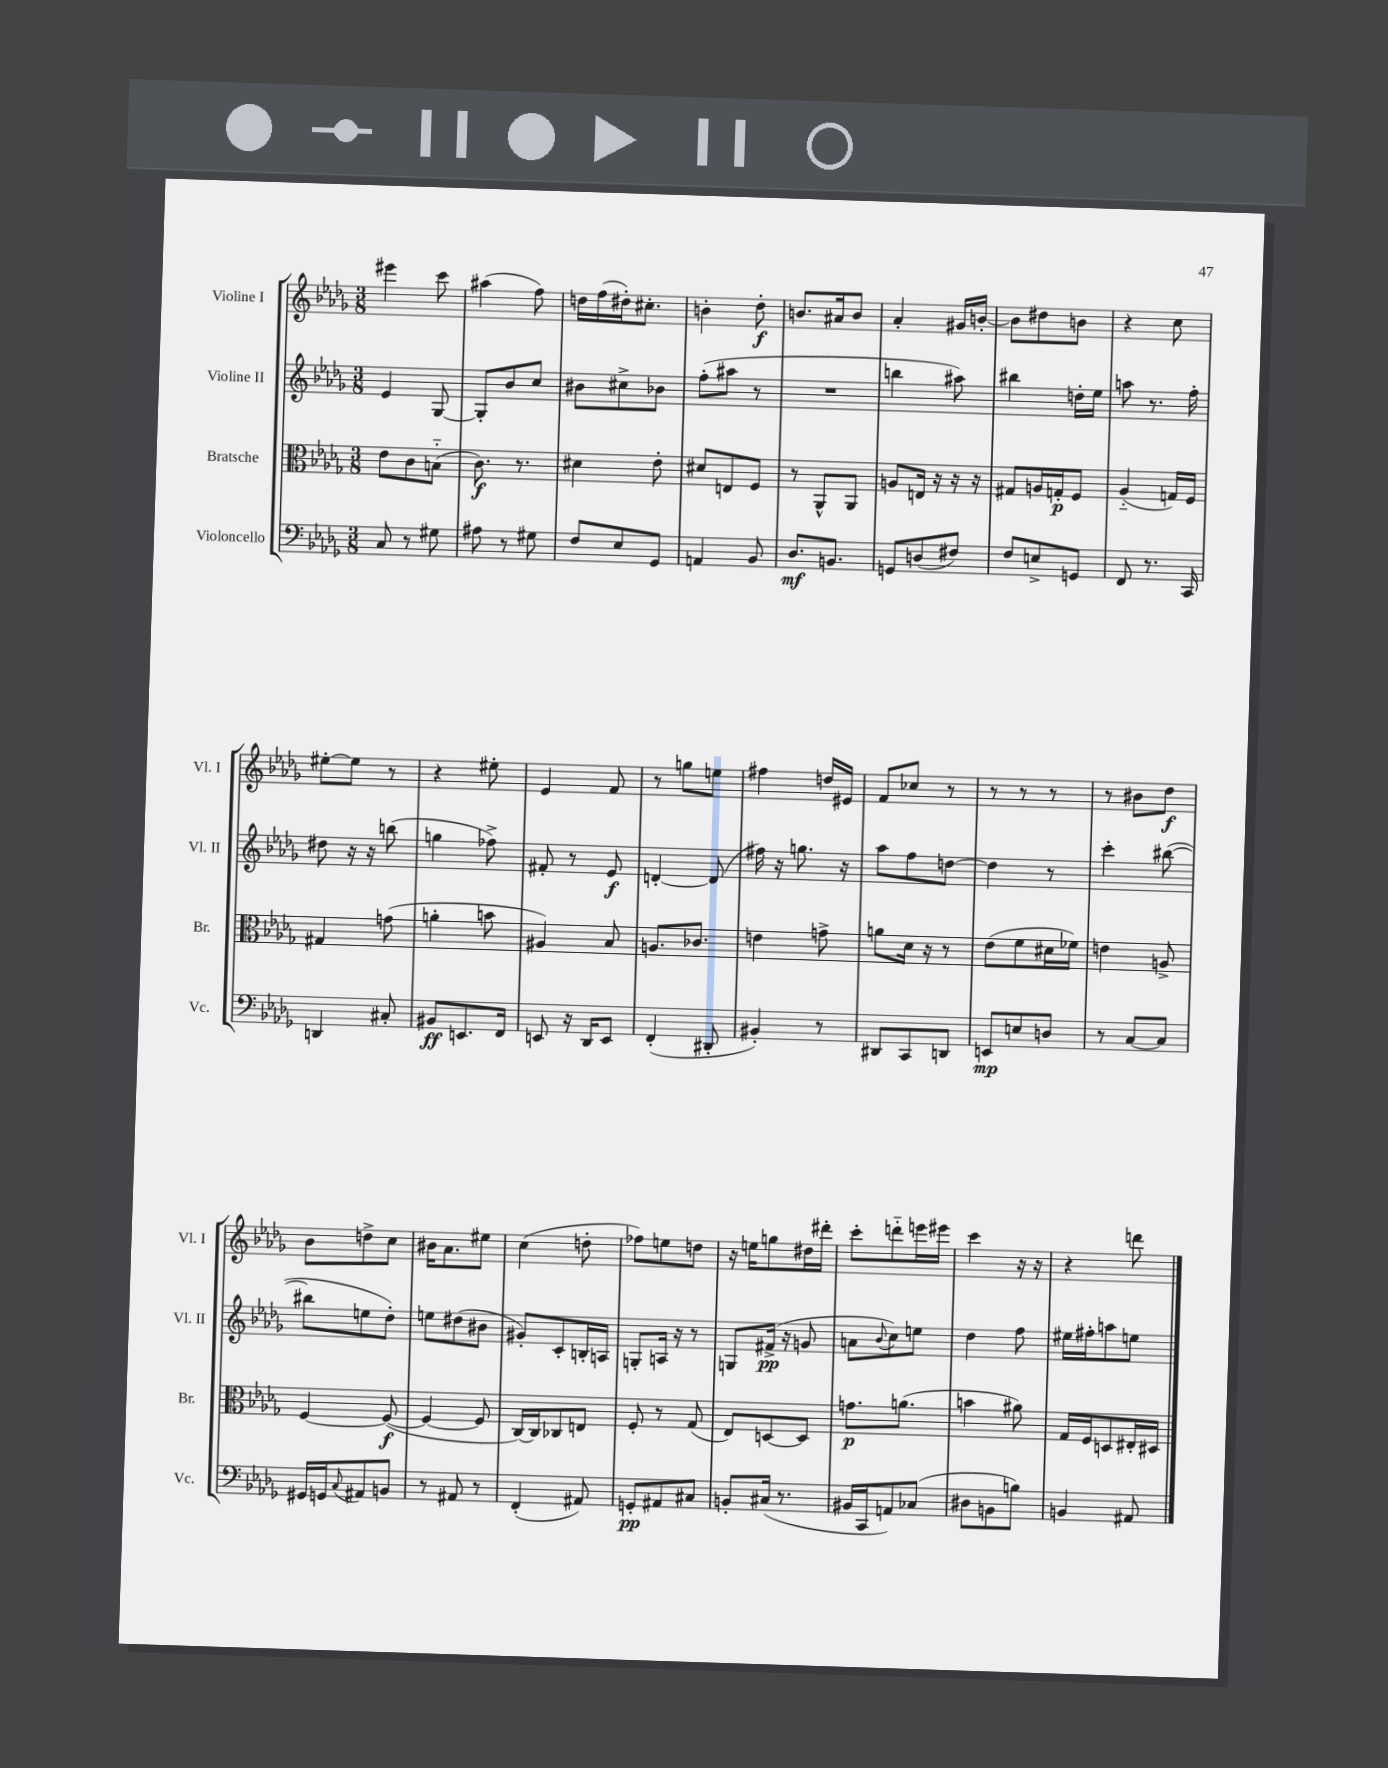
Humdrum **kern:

**kern	**dynam	**kern	**dynam	**kern	**dynam	**kern	**dynam
*part4	*part4	*part3	*part3	*part2	*part2	*part1	*part1
*staff4	*staff4	*staff3	*staff3	*staff2	*staff2	*staff1	*staff1
*I"Violoncello	*	*I"Bratsche	*	*I"Violine II	*	*I"Violine I	*
*I'Vc.	*	*I'Br.	*	*I'Vl. II	*	*I'Vl. I	*
*clefF4	*	*clefC3	*	*clefG2	*	*clefG2	*
*k[b-e-a-d-g-]	*	*k[b-e-a-d-g-]	*	*k[b-e-a-d-g-]	*	*k[b-e-a-d-g-]	*
*M3/8	*	*M3/8	*	*M3/8	*	*M3/8	*
=18	=18	=18	=18	=18	=18	=18	=18
8C/	.	8e-\L	.	4e-/	.	4eee#X\	.
8r	.	8c\	.	.	.	.	.
8G#X\	.	(8Bn\J	.	[8G-/	.	8ccc\	.
=19	=19	=19	=19	=19	=19	=19	=19
8A#X\	.	8.c\)	f	8G-'/L]	.	(4aa#X\	.
8r	.	.	.	8b-/	.	.	.
.	.	8.r	.	.	.	.	.
8G#X\	.	.	.	8cc/J	.	8ff\)	.
=20	=20	=20	=20	=20	=20	=20	=20
8F/L	.	4d#X\	.	8b#X\L	.	16ddn\LL	.
.	.	.	.	.	.	(16ff\	.
8E-/	.	.	.	8cc#X^\	.	16dd#X'\J)	.
.	.	.	.	.	.	8.cc#X'\J	.
8GG-/J	.	8e-'\	.	8b-X\J	.	.	.
=21	=21	=21	=21	=21	=21	=21	=21
4AAn/	.	8d#X/L	.	(8ff'\L	.	4bn'\	.
.	.	8En/	.	8aa#X\J	.	.	.
8BB-/	.	8F/J	.	8r	.	8dd-'\	f
=22	=22	=22	=22	=22	=22	=22	=22
8.D-/L	mf	8r	.	4.r	.	8.bn/L	.
.	.	8AA-^^/L	.	.	.	.	.
8.BBn/J	.	.	.	.	.	16a#X/k	.
.	.	8AA-/J	.	.	.	8b/J	.
=23	=23	=23	=23	=23	=23	=23	=23
8GGn/L	.	8An/L	.	4bbn\	.	4a-'/	.
(8Dn/	.	16En/Jk	.	.	.	.	.
.	.	16r	.	.	.	.	.
8F#X/J)	.	16r	.	8aa#X\)	.	16g#X/LL	.
.	.	16r	.	.	.	[16bn'/JJ	.
=24	=24	=24	=24	=24	=24	=24	=24
8F/L	.	8G#X/L	.	4bb#X\	.	8b\L]	.
8En^/	.	16An/L	.	.	.	8dd#X\	.
.	.	16Gn'/J	p	.	.	.	.
8GGn/J	.	8F/J	.	16ddn'\LL	.	8bn\J	.
.	.	.	.	16ee-\JJ	.	.	.
=25	=25	=25	=25	=25	=25	=25	=25
8FF/	.	(4A-/	.	8aan\	.	4r	.
8.r	.	.	.	8.r	.	.	.
.	.	16Gn/LL)	.	.	.	8cc\	.
16CC/	.	16F/JJ	.	16ff'\	.	.	.
!!LO:LB:g=z
=26	=26	=26	=26	=26	=26	=26	=26
4DDn/	.	4G#X/	.	8dd#X\	.	[8ee#X'\L	.
.	.	.	.	16r	.	8ee#\J]	.
.	.	.	.	16r	.	.	.
8C#X'/	.	(8gn\	.	(8bbn\	.	8r	.
=27	=27	=27	=27	=27	=27	=27	=27
8BB#X/L	ff	4an'\	.	4ggn\	.	4r	.
8.EEn/	.	.	.	.	.	.	.
.	.	8bn\	.	8ff-X^\)	.	8ee#X'\	.
16FF/Jk	.	.	.	.	.	.	.
=28	=28	=28	=28	=28	=28	=28	=28
8EEn/	.	4A#X/)	.	8f#X'/	.	4e-/	.
16r	.	.	.	8r	.	.	.
16DD-/KL	.	.	.	.	.	.	.
8EE/J	.	8B-/	.	8e-/	f	8f/	.
=29	=29	=29	=29	=29	=29	=29	=29
(4FF'/	.	8.An/L	.	[4dn'/	.	8r	.
.	.	.	.	.	.	8ggn\L	.
.	.	8.c-X/J	.	.	.	.	.
8DD#X'/	.	.	.	(8d/]	.	8een\J	.
=30	=30	=30	=30	=30	=30	=30	=30
4BB#X'/)	.	4en\	.	16ff#X\)	.	4ff#X\	.
.	.	.	.	16r	.	.	.
.	.	.	.	8.ggn\	.	.	.
8r	.	8gn^\	.	.	.	16ddn/LL	.
.	.	.	.	16r	.	16e#X/JJ	.
=31	=31	=31	=31	=31	=31	=31	=31
8DD#X/L	.	8an\L	.	8aa-\L	.	8f/L	.
8CC/	.	16d-\Jk	.	8ff\	.	8cc-X/J	.
.	.	16r	.	.	.	.	.
8DDn/J	.	8r	.	[8ddn\J	.	8r	.
=32	=32	=32	=32	=32	=32	=32	=32
8EEn/L	mp	(8e-\L	.	4dd\]	.	8r	.
8En/	.	8f\	.	.	.	8r	.
8Dn/J	.	16d#X\L	.	8r	.	8r	.
.	.	16f-X\JJ)	.	.	.	.	.
=33	=33	=33	=33	=33	=33	=33	=33
8r	.	4en\	.	4ccc'\	.	8r	.
[8C/L	.	.	.	.	.	8b#X\L	.
8C/J]	.	8An^/	.	([8bb#X\	.	8dd-\J	f
!!LO:LB:g=z
=34	=34	=34	=34	=34	=34	=34	=34
16GG#X/LL	.	[4F/	.	8bb#X\L]	.	8b-\L	.
16GGn/J	.	.	.	.	.	.	.
8qqC/	.	.	.	.	.	.	.
8AA#X/	.	.	.	8een\	.	8ddn^\	.
8BBn/J	.	(8F/_	f	8dd-'\J)	.	8cc\J	.
=35	=35	=35	=35	=35	=35	=35	=35
8r	.	4F/_	.	8een\L	.	16b#X\KL	.
.	.	.	.	.	.	8.a-\	.
8AA#X/	.	.	.	(8dd#X\	.	.	.
8r	.	8F/]	.	8b#X\J	.	8ee#X\J	.
=36	=36	=36	=36	=36	=36	=36	=36
(4FF'/	.	[16C/LL)	.	8g#X'/L)	.	(4cc\	.
.	.	16C/J]	.	.	.	.	.
.	.	8C-X/	.	8c'/	.	.	.
8AA#X/)	.	8En/J	.	16Bn'/L	.	8ddn'\	.
.	.	.	.	16An/JJ	.	.	.
=37	=37	=37	=37	=37	=37	=37	=37
8GGn'/L	pp	8F'/	.	8Gn'/L	.	8ff-X\L)	.
8AA#X/	.	8r	.	16An/Jk	.	8een\	.
.	.	.	.	16r	.	.	.
8C#X/J	.	(8G-/	.	8r	.	8ddn\J	.
=38	=38	=38	=38	=38	=38	=38	=38
8BBn'/L	.	8E-/L)	.	8Gn/L	.	16r	.
.	.	.	.	.	.	16een\KL	.
(16C#X/Jk	.	[8Dn/	.	(16f#X^/Jk	pp	8ggn\	.
8.r	.	.	.	16r	.	.	.
.	.	8D/J]	.	8gn/	.	16dd#X\L	.
.	.	.	.	.	.	16ddd#X'\JJ	.
=39	=39	=39	=39	=39	=39	=39	=39
16BB#X/LL	.	8.gn\L	p	8an\L	.	8ccc'\L	.
16CC/J	.	.	.	.	.	.	.
.	.	.	.	8qqb-/	.	.	.
8AAn/)	.	.	.	8cc\)	.	8dddn\	.
.	.	(8.an\J	.	.	.	.	.
(8C-X/J	.	.	.	8een\J	.	16eeen\L	.
.	.	.	.	.	.	16eee#X\JJ	.
=40	=40	=40	=40	=40	=40	=40	=40
8D#X\L	.	4bn\	.	4dd-\	.	4ccc\	.
8BBn\	.	.	.	.	.	.	.
8Bn\J)	.	8a#X\)	.	8ff\	.	16r	.
.	.	.	.	.	.	16r	.
=41	=41	=41	=41	=41	=41	=41	=41
4BBn/	.	16G-/LL	.	16ee#X\LL	.	4r	.
.	.	16F/J	.	16ff#X'\J	.	.	.
.	.	8Dn/	.	8aan\	.	.	.
8AA#X/	.	16E#X'/L	.	8een\J	.	8dddn\	.
.	.	16D#X/JJ	.	.	.	.	.
==	==	==	==	==	==	==	==
*-	*-	*-	*-	*-	*-	*-	*-
